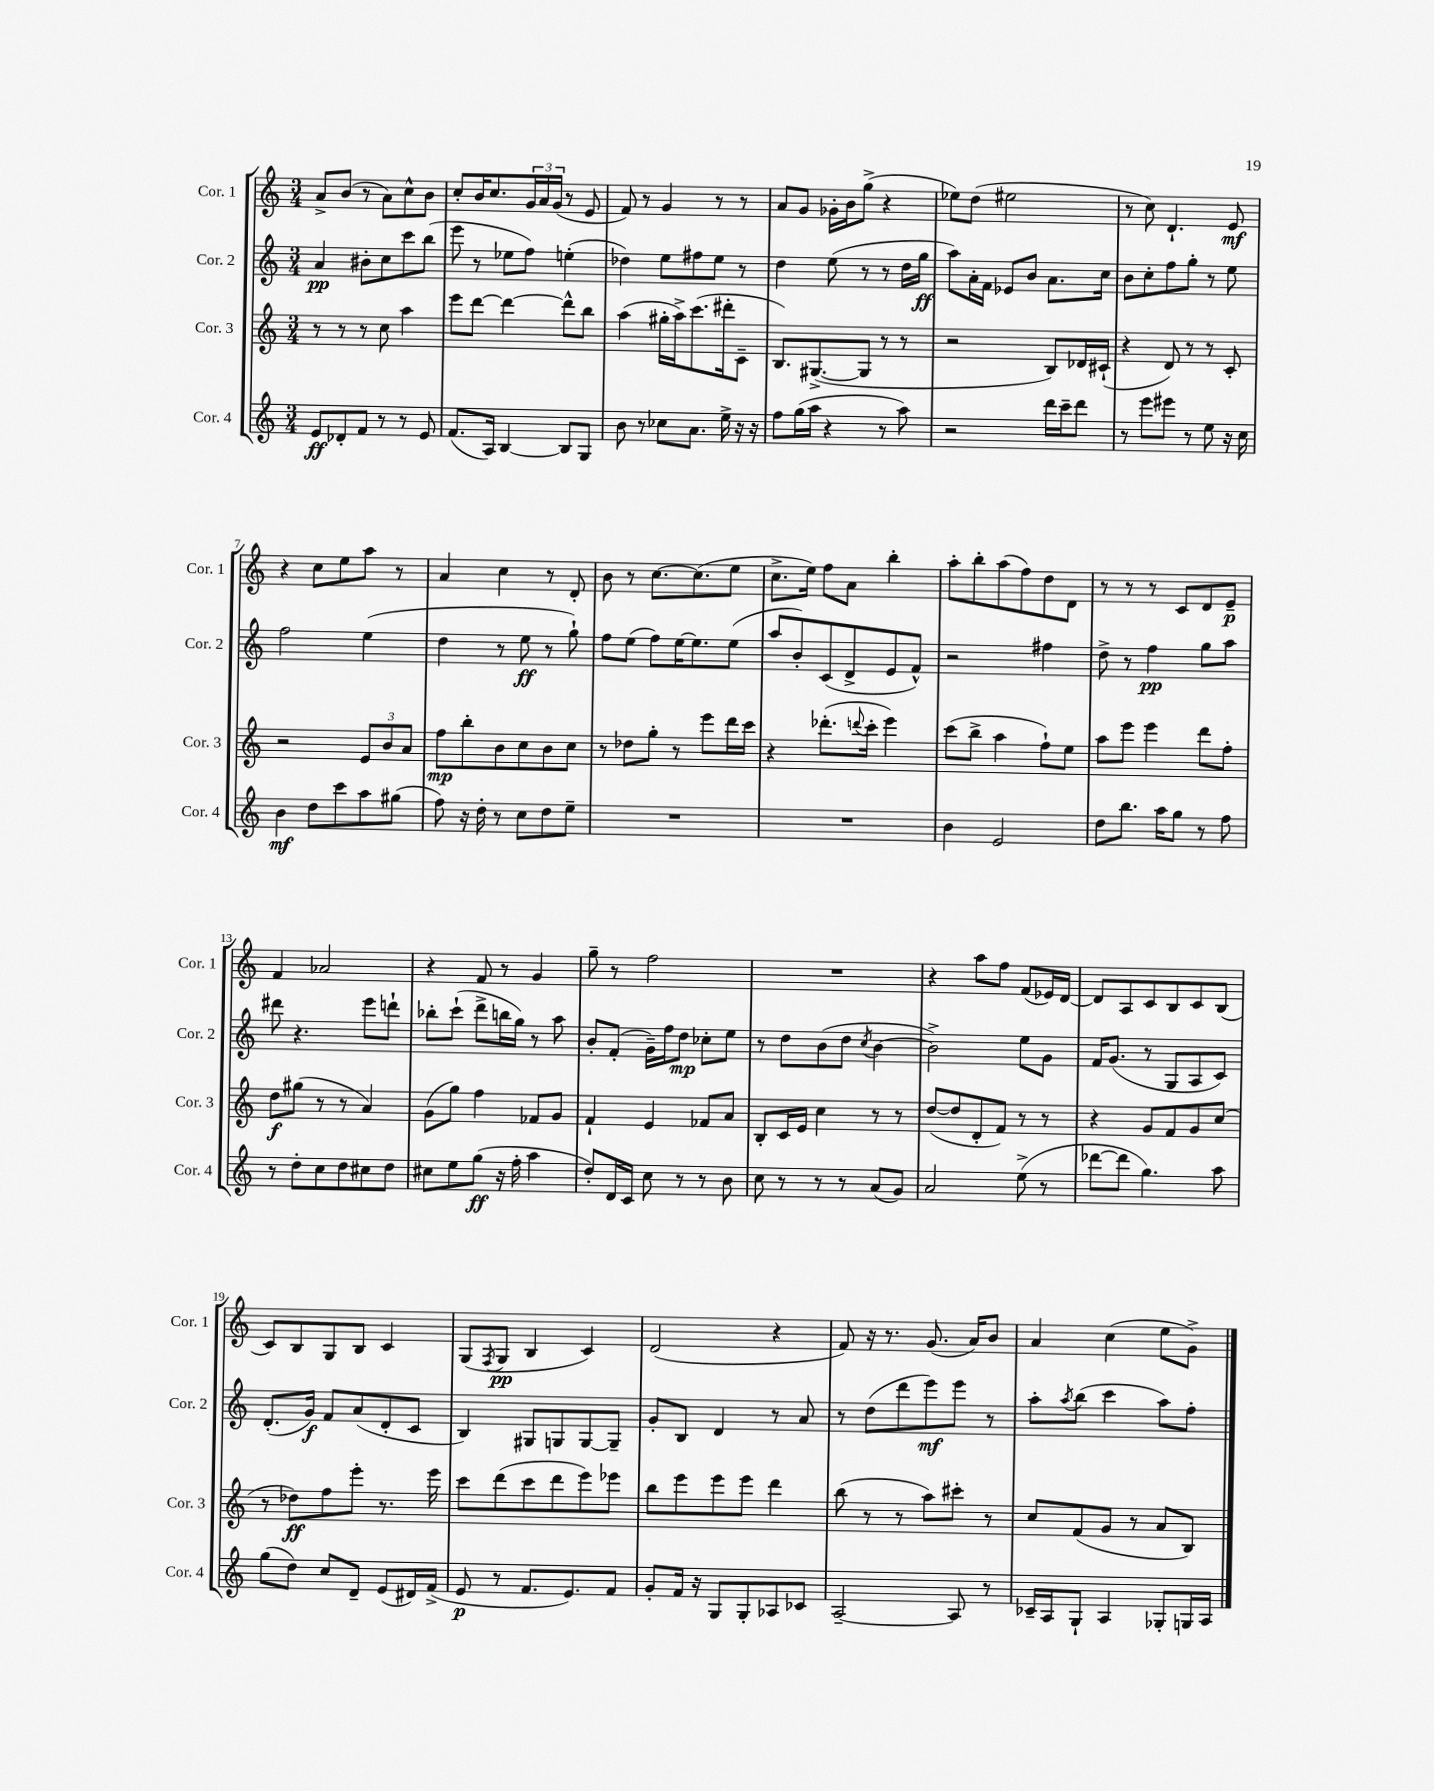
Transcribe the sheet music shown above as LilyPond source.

<<
\new StaffGroup <<
\new Staff = "s0" \with { instrumentName = "Cor. 1" shortInstrumentName = "Cor. 1" } {
    \clef treble \key c \major \numericTimeSignature \time 3/4
    a'8-> b'8( r8 a'8) c''8-^ b'8 |
    c''8-. b'16 c''8. \tuplet 3/2 { g'16 a'16 g'16( } r8 e'8 |
    f'8) r8 g'4 r8 r8 |
    a'8 g'8 ges'16-. b'16 g''8->( r4 |
    ees''8) d''8( eis''2 |
    r8 c''8) d'4.-! e'8\mf |
    r4 c''8 e''8 a''8 r8 |
    a'4 c''4 r8 d'8-. |
    b'8 r8 c''8.~ c''8.( e''8 |
    c''8.-> e''16) f''8 a'8 b''4-. |
    a''8-. b''8-. a''8( f''8) d''8 d'8 |
    r8 r8 r8 c'8 d'8 e'8--\p |
    f'4 aes'2 |
    r4 f'8 r8 g'4 |
    g''8-- r8 f''2 |
    R2. |
    r4 a''8 f''8 f'8( ees'16) d'16~ |
    d'8 a8 c'8 b8 c'8 b8( |
    c'8) b8 g8 b8 c'4 |
    g8( \acciaccatura { f8 } g8\pp b4 c'4) |
    d'2( r4 |
    f'8) r16 r8. g'8.( a'16) b'8 |
    a'4 c''4( e''8 g'8->) \bar "|." |
}
\new Staff = "s1" \with { instrumentName = "Cor. 2" shortInstrumentName = "Cor. 2" } {
    \clef treble \key c \major \numericTimeSignature \time 3/4
    a'4\pp bis'8-. c''8 c'''8 b''8( |
    e'''8 r8 ees''8 f''8) e''4-.( |
    des''4) e''8 fis''8 e''8 r8 |
    d''4 e''8( r8 r8 d''16 g''16\ff |
    a''8) a'16-. f'16 ees'8 b'8 a'8. c''16 |
    b'8 c''8-. f''8 g''8-. r8 e''8 |
    f''2 e''4( |
    d''4 r8 e''8\ff r8 g''8-!) |
    f''8 e''8( f''8) e''16~ e''8. e''8( |
    a''8 b'8-.) c'8( d'8-> e'8 f'8-^) |
    r2 fis''4 |
    d''8-> r8 f''4\pp g''8 a''8 |
    dis'''8 r4. e'''8 d'''8-! |
    bes''8-. c'''8-!( d'''8-> b''16 g''16) r8 a''8 |
    b'8-. f'8-.( g'16--) f''16 d''8\mp ces''8-. e''8 |
    r8 d''8 b'8( d''8 \acciaccatura { c''8 } b'4~ |
    b'2->) e''8 g'8 |
    f'16 g'8.( r8 g8 a8 c'8) |
    d'8.-.( g'16\f) f'8 a'8( d'8-. c'8 |
    b4) gis8 g8 g8~ g8-- |
    g'8-. b8 d'4 r8 a'8 |
    r8 d''8( d'''8 e'''8\mf) e'''8 r8 |
    a''8-. \acciaccatura { a''8 } b''8( c'''4 a''8) f''8-. \bar "|." |
}
\new Staff = "s2" \with { instrumentName = "Cor. 3" shortInstrumentName = "Cor. 3" } {
    \clef treble \key c \major \numericTimeSignature \time 3/4
    r8 r8 r8 c''8 a''4 |
    e'''8 d'''8~ d'''4~ d'''8-^ b''8 |
    a''4( gis''16-. a''16->) c'''8.( dis'''16-. c'8-- |
    b8.) gis8.~->( gis8 r8 r8 |
    r2 b8) des'16 cis'16-!( |
    r4 d'8) r8 r8 c'8-. |
    r2 \tuplet 3/2 { e'8 b'8 a'8 } |
    f''8\mp b''8-. b'8 c''8 b'8 c''8 |
    r8 des''8 g''8-. r8 e'''8 d'''16 c'''16 |
    r4 des'''8.-.( \appoggiatura { d'''8 } c'''16-. e'''4) |
    c'''8( b''8-> a''4 f''8-!) e''8 |
    a''8 e'''8 e'''4 d'''8 f''8-. |
    d''8\f gis''8( r8 r8 a'4) |
    g'8( g''8) f''4 fes'8 g'8 |
    f'4-! e'4 fes'8 a'8 |
    b8-. c'16 e'16 c''4 r8 r8 |
    d''8~( d''8 d'8-. f'8) r8 r8 |
    r4 g'8 f'8 g'8 c''8( |
    r8 des''8\ff) f''8 e'''8-. r8. e'''16 |
    c'''8 d'''8( c'''8 d'''8 e'''8) ees'''8 |
    b''8 e'''8 e'''8 e'''8 d'''4 |
    b''8( r8 r8 a''8) cis'''8-. r8 |
    c''8 f'8( g'8 r8 a'8 b8) \bar "|." |
}
\new Staff = "s3" \with { instrumentName = "Cor. 4" shortInstrumentName = "Cor. 4" } {
    \clef treble \key c \major \numericTimeSignature \time 3/4
    e'8\ff des'8-. f'8 r8 r8 e'8 |
    f'8.( a16) b4~ b8 g8 |
    b'8 r8 ces''8 a'8. e''16-> r16 r16 |
    f''8 g''16( a''16 r4 r8 a''8) |
    r2 d'''16 c'''16-- d'''8 |
    r8 e'''8 eis'''8 r8 e''8 r16 c''16 |
    b'4\mf d''8 c'''8 a''8 gis''8( |
    f''8) r16 d''16-. r8 c''8 d''8 e''8-- |
    R2. |
    R2. |
    b'4 e'2 |
    d''8 b''8. a''16 g''8 r8 f''8 |
    r8 d''8-. c''8 d''8 cis''8 d''8 |
    cis''8 e''8 g''8\ff( r16 f''16-. a''4 |
    d''8-.) d'16 c'16 c''8 r8 r8 b'8 |
    c''8 r8 r8 r8 a'8( g'8) |
    a'2 e''8->( r8 |
    des'''8~ des'''8 g''4.) a''8 |
    g''8( d''8) c''8 d'8-- e'8( dis'16) f'16->( |
    e'8\p r8 f'8. e'8.) f'8 |
    g'8-. f'16 r16 g8 g8-. aes8 ces'8 |
    a2~-- a8 r8 |
    ces'16-- a16 g8-! a4 ges8-. g16 a16 \bar "|." |
}
>>
>>
